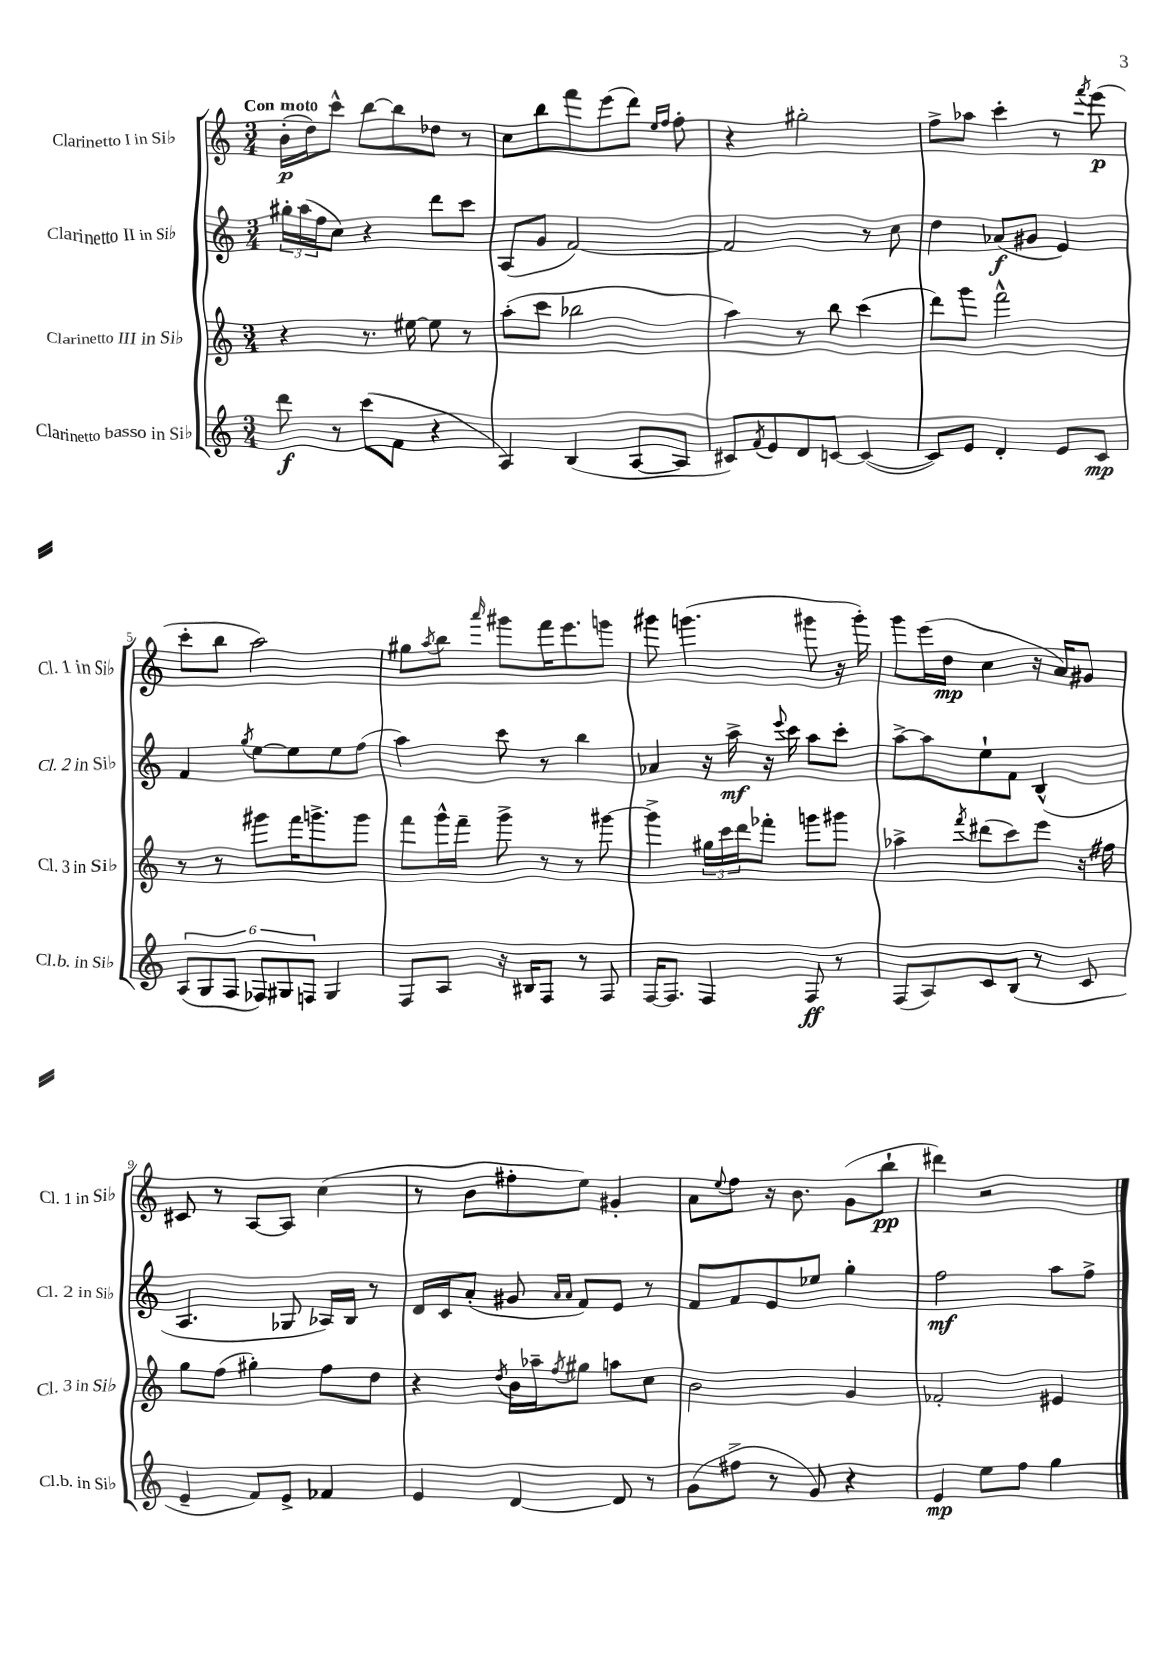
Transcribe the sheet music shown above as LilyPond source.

<<
\new StaffGroup <<
\new Staff = "s0" \with { instrumentName = "Clarinetto I in Sib" shortInstrumentName = "Cl. 1 in Sib" } {
    \clef treble \key c \major \numericTimeSignature \time 3/4 \tempo "Con moto"
    b'16-.\p( d''16) c'''8-^ b''8~ b''8 des''8 r8 |
    c''8 b''8 f'''8 e'''8( d'''8) \grace { e''16 f''16 } f''8-. |
    r4 gis''2-. |
    f''8-> aes''8 c'''4-. r8 \acciaccatura { f'''8 } e'''8\p( |
    c'''8-. b''8 a''2) |
    gis''8 \acciaccatura { a''8 } b''8 \grace { a'''16 } gis'''8 f'''16 e'''8. g'''8 |
    gis'''8 g'''4.( gis'''8 r16 gis'''16-.) |
    g'''8 e'''16( d''16\mp c''4 r16 a'16) gis'8 |
    cis'8 r8 a8~ a8 c''4( |
    r8 b'8 fis''8-. e''8) gis'4-. |
    a'8 \appoggiatura { e''8 } f''8 r16 b'8. g'8( b''8-!\pp |
    dis'''4) r2 \bar "|." |
}
\new Staff = "s1" \with { instrumentName = "Clarinetto II in Sib" shortInstrumentName = "Cl. 2 in Sib" } {
    \clef treble \key c \major \numericTimeSignature \time 3/4
    \tuplet 3/2 { gis''16-. a''16( f''16 } c''8) r4 d'''8 c'''8 |
    a8( g'8 f'2~) |
    f'2 r8 c''8 |
    d''4 aes'8\f( gis'8 e'4) |
    f'4 \acciaccatura { g''8 } e''8~ e''8 e''8 f''8( |
    a''4) c'''8 r8 b''4 |
    aes'4 r16 a''16->\mf r16 \appoggiatura { e'''8 } c'''16 a''8 c'''8-. |
    a''8~-> a''8 e''8-! f'8 b4-^( |
    a4. ges8 aes16) b16 r8 |
    d'16 c'16 a'8-.( gis'8 \grace { a'16 a'16 } f'8) e'8 r8 |
    f'8 f'8 e'8 ees''8 g''4-. |
    f''2\mf a''8 f''8-> \bar "|." |
}
\new Staff = "s2" \with { instrumentName = "Clarinetto III in Sib" shortInstrumentName = "Cl. 3 in Sib" } {
    \clef treble \key c \major \numericTimeSignature \time 3/4
    r4 r8. eis''16~ eis''8 r8 |
    a''8-.( c'''8 bes''2 |
    a''4) r8 b''8 c'''4( |
    d'''8) g'''8 f'''2-^ |
    r8 r8 gis'''8 f'''16 g'''8.-> g'''8 |
    f'''8 g'''16-^ f'''16-- g'''8-> r8 r8 gis'''8~ |
    gis'''4-> \tuplet 3/2 { gis''16 c'''16 d'''16 } fes'''8-. g'''8 gis'''8 |
    aes''4-> \acciaccatura { f'''8 } dis'''8( c'''8) e'''8 r16 fis''16 |
    g''8 f''8( gis''4-.) f''8 d''8 |
    r4 \acciaccatura { d''8 } b'16 aes''16-- \acciaccatura { f''8 } gis''8 a''8 c''8 |
    b'2 g'4 |
    fes'2-. eis'4 \bar "|." |
}
\new Staff = "s3" \with { instrumentName = "Clarinetto basso in Sib" shortInstrumentName = "Cl.b. in Sib" } {
    \clef treble \key c \major \numericTimeSignature \time 3/4
    d'''8\f r8 c'''8( f'8 r4 |
    a4) b4( a8~ a8 |
    cis'8) \acciaccatura { f'8 } e'8 d'8 c'8~ c'4~( |
    c'8) e'8 d'4-. e'8 c'8\mp |
    \tuplet 6/4 { a8( g8 f8 fes8) gis8 f8 } gis4 |
    f8 a8 r16 bis16 f8 r8 f8 |
    f16~ f8. f4 f8\ff r8 |
    f8( a8) c'8 b8( r8 c'8 |
    e'4-- f'8) e'8-> fes'4 |
    e'4 d'4~ d'8 r8 |
    g'8( fis''8-> r8 g'8) r4 |
    e'4\mp e''8 f''8 g''4 \bar "|." |
}
>>
>>
